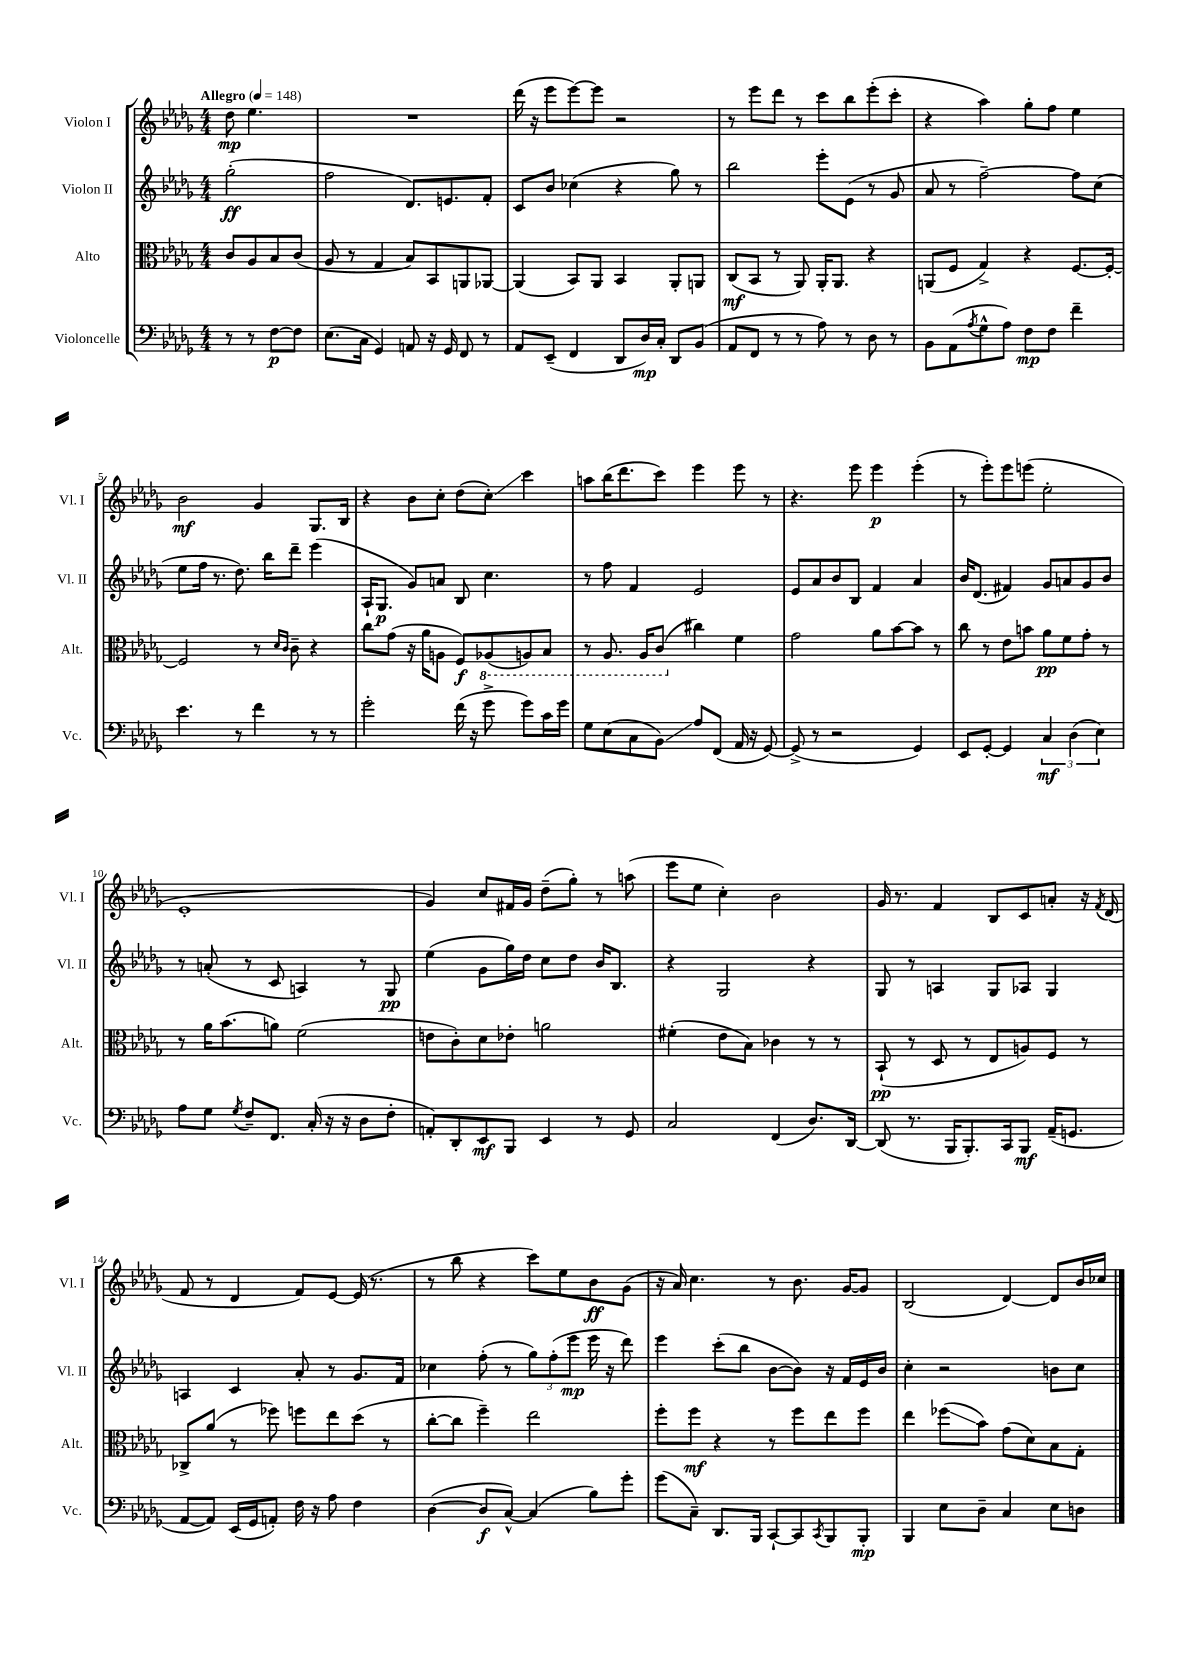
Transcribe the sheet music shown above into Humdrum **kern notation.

**kern	**kern	**kern	**kern
*staff4	*staff3	*staff2	*staff1
*clefF4	*clefC3	*clefG2	*clefG2
*k[b-e-a-d-g-]	*k[b-e-a-d-g-]	*k[b-e-a-d-g-]	*k[b-e-a-d-g-]
*M4/4	*M4/4	*M4/4	*M4/4
*MM148	*MM148	*MM148	*MM148
8r	8c/L	(2gg-'\	8dd-\
8r	8A-/	.	4.ee-\
[8F\L	8B-/	.	.
8F\]J	(8c/J	.	.
=	=	=	=
(8.E-\L	8A-/	2ff\	1r
.	8r	.	.
16C\Jk	.	.	.
4GG-/)	4G-/	.	.
8AA/	8B-/L)	8.d-/L)	.
16r	8BB-/	.	.
16GG-/	.	8.e/	.
8FF/	8AA/	.	.
8r	[8AA-/J	8f'/J	.
=	=	=	=
8AA-/L	(4AA-/]	8c/L	(16ddd-\
.	.	.	16r
(8EE-~/J	.	8b-/J	8eee-\L
4FF/	8BB-/L)	(4cc-\	[8eee-\)
.	8AA-/J	.	8eee-\]J
8DD-/L	4BB-/	4r	2r
16D-/L)	.	.	.
16C'/JJ	.	.	.
8DD-/L	8AA-'/L	8gg-\)	.
(8BB-/J	8AA/J	8r	.
=	=	=	=
8AA-/L	(8C/L	2bb-\	8r
8FF/J	8BB-/J	.	8eee-\L
8r	8r	.	8ddd-\J
8r	8AA-/)	.	8r
8A-\)	16AA-'/LK	8eee-'\L	8ccc\L
.	8.AA-/J	.	.
8r	.	(8e-\J	8bb-\
8D-\	4r	8r	(8eee-'\
8r	.	8g-/	8ccc'\J
=	=	=	=
8BB-\L	(8AA/L	8a-/	4r
(8AA-\	8F/J	8r	.
8qA-/	.	.	.
8G-^^\	4G-^/)	[2ff~\)	4aa-\)
8A-\J)	.	.	.
8F\L	4r	.	8gg-'\L
8F\J	.	.	8ff\J
4f~\	[8.F/L	8ff\]L	4ee-\
.	.	(8cc\J	.
.	16F'/_Jk	.	.
=	=	=	=
4.e-\	2F/]	8ee-\L	2b-\
.	.	16ff\Jk	.
.	.	8.r	.
8r	.	8.dd-\)	.
4f\	8r	.	4g-/
.	.	16bb-\LK	.
.	16qqd-/LL	.	.
.	16qqc/JJ	.	.
.	8c~\	8ddd-~\J	.
8r	4r	(4eee-\	8.G-/L
8r	.	.	.
.	.	.	16B-/Jk
=	=	=	=
2g-'\	8cc\L	16A-`/LK	4r
.	.	8.G-/J	.
.	(8g-\J	.	.
.	16r	8g-/L)	8b-\L
.	16a-\LK	.	.
.	8A\J	8a/J	8cc'\J
(16f\	8F/L)	8B-/	(8dd-\L
16r	.	.	.
8g-^\	(8AA-/	4.cc\	8cc'\J)
8g-\L)	8AA/)	.	4ccc\
16c\L	8BB-/J	.	.
16g-\JJ	.	.	.
=	=	=	=
8G-\L	8r	8r	8aa\L
(8E-\	8.AA-/	8ff\	(16bb-\K
.	.	.	8.ddd-\
8C\	.	4f/	.
.	16AA-/LK	.	.
8BB-\J)	(8C/J	.	8ccc\J)
8A-/L	4cc#\)	2e-/	4eee-\
(8FF/J	.	.	.
16AA-/	4f\	.	8eee-\
16r	.	.	.
[8GG-/)	.	.	8r
=	=	=	=
(8GG-^/]	2g-\	8e-/L	4.r
8r	.	8a-/	.
2r	.	8b-/	.
.	.	8B-/J	8eee-\
.	8a-\L	4f/	4eee-\
.	[8b-\	.	.
4GG-/)	8b-\]J	4a-/	(4eee-'\
.	8r	.	.
=	=	=	=
8EE-/L	8cc\	16b-/LK	8r
.	.	(8.d-/J	.
[8GG-'/J	8r	.	8eee-'\L)
4GG-/]	8e-\L	4f#/)	8eee-\
.	8b\J	.	(8eee\J
6C/	8a-\L	8g-/L	2ee-'\
.	8f\	8a/	.
(6D-\	.	.	.
.	8g-'\J	8g-/	.
6E-\)	.	.	.
.	8r	8b-/J	.
=	=	=	=
8A-\L	8r	8r	1e-'
8G-\J	16a-\LK	(8a'/	.
.	(8.b-\	.	.
8qG-/	.	.	.
8F~/L	.	8r	.
8.FF/J	8a\J)	8c/	.
.	(2f\	4A/)	.
(16C'/	.	.	.
16r	.	.	.
16r	.	.	.
8D-\L	.	8r	.
8F'\J	.	8G-/	.
=	=	=	=
8AA'/L)	8e\L	(4ee-\	4g-/)
8DD-'/	8c'\)	.	.
8EE-/	8d-\	8g-\L	8cc/L
8BBB-/J	8e-'\J	16gg-\L)	16f#/L
.	.	16dd-\JJ	16g-/JJ
4EE-/	2a\	8cc\L	(8dd-~\L
.	.	8dd-\J	8gg-'\J)
8r	.	16b-/LK	8r
.	.	8.B-/J	.
8GG-/	.	.	(8aa\
=	=	=	=
2C/	(4f#'\	4r	8eee-\L
.	.	.	8ee-\J
.	8e-\L	2G-/	4cc'\)
.	8B-\J)	.	.
(4FF/	4c-\	.	2b-\
8.D-/L)	8r	4r	.
.	8r	.	.
[16DD-/Jk	.	.	.
=	=	=	=
(8DD-/]	(8BB-`/	8G-/	16g-/
.	.	.	8.r
8.r	8r	8r	.
.	8D-/	4A/	4f/
16BBB-/LK	.	.	.
8.BBB-'/)	8r	.	.
.	8E-/L	8G-/L	8B-/L
16CC/k	.	.	.
8BBB-/J	8A/)	8A-/J	8c/
(16AA-~/LK	8F/J	4G-/	8a'/J
8.GG/J	.	.	.
.	8r	.	16r
.	.	.	8qf/
.	.	.	(16d-/
=	=	=	=
[8AA-/L	8C-^/L	4A/	8f/
8AA-/]J)	(8a-/J	.	8r
(16EE-/LL	8r	4c/	4d-/
16GG-/J	.	.	.
8AA'/J)	8ff-\)	.	.
16F\	8ff\L	8a-'/	8f/L)
16r	.	.	.
8A-\	8ee-\	8r	[8e-/J
4F\	(8dd-\J	8.g-/L	(16e-/]
.	.	.	8.r
.	8r	.	.
.	.	16f/Jk	.
=	=	=	=
([4D-\	[8cc'\L	4cc-\	8r
.	8cc\]J	.	8bb-\
8D-/]L	4ff~\)	(8ff'\	4r
[8C^^/J)	.	8r	.
(4C/]	2ee-\	12gg-\L)	8ccc\L)
.	.	(12ff'\	.
.	.	.	8ee-\
.	.	12eee-\J	.
8B-\L)	.	16eee-\	8b-\
.	.	16r	.
8g-'\J	.	8ddd-\)	(8g-\J
=	=	=	=
(8g-\L	8ff'\L	4eee-\	16r
.	.	.	16a-/)
8C~\J)	8ff\J	.	4.cc\
8.DD-/L	4r	(8ccc'\L	.
.	.	8bb-\J	.
16BBB-/Jk	.	.	.
[8CC`/L	8r	[8b-\L	8r
8CC/]	8ff\L	8b-\]J)	8.b-\
8qCC/	.	.	.
8BBB-/	8ee-\	16r	.
.	.	16f/LL	[16g-/LK
8BBB-'/J	8ff\J	16e-/	8g-/]J
.	.	16b-/JJ	.
=	=	=	=
4BBB-/	4ee-\	4cc'\	(2B-/
8E-\L	(8ff-\L	2r	.
8D-~\J	8b-\J)	.	.
4C/	(8g-\L	.	[4d-/)
.	8d-\)	.	.
8E-\L	8B-\	8b\L	8d-/]L
8D\J	8G-'\J	8cc\J	16b-/L
.	.	.	16cc-/JJ
==	==	==	==
*-	*-	*-	*-
